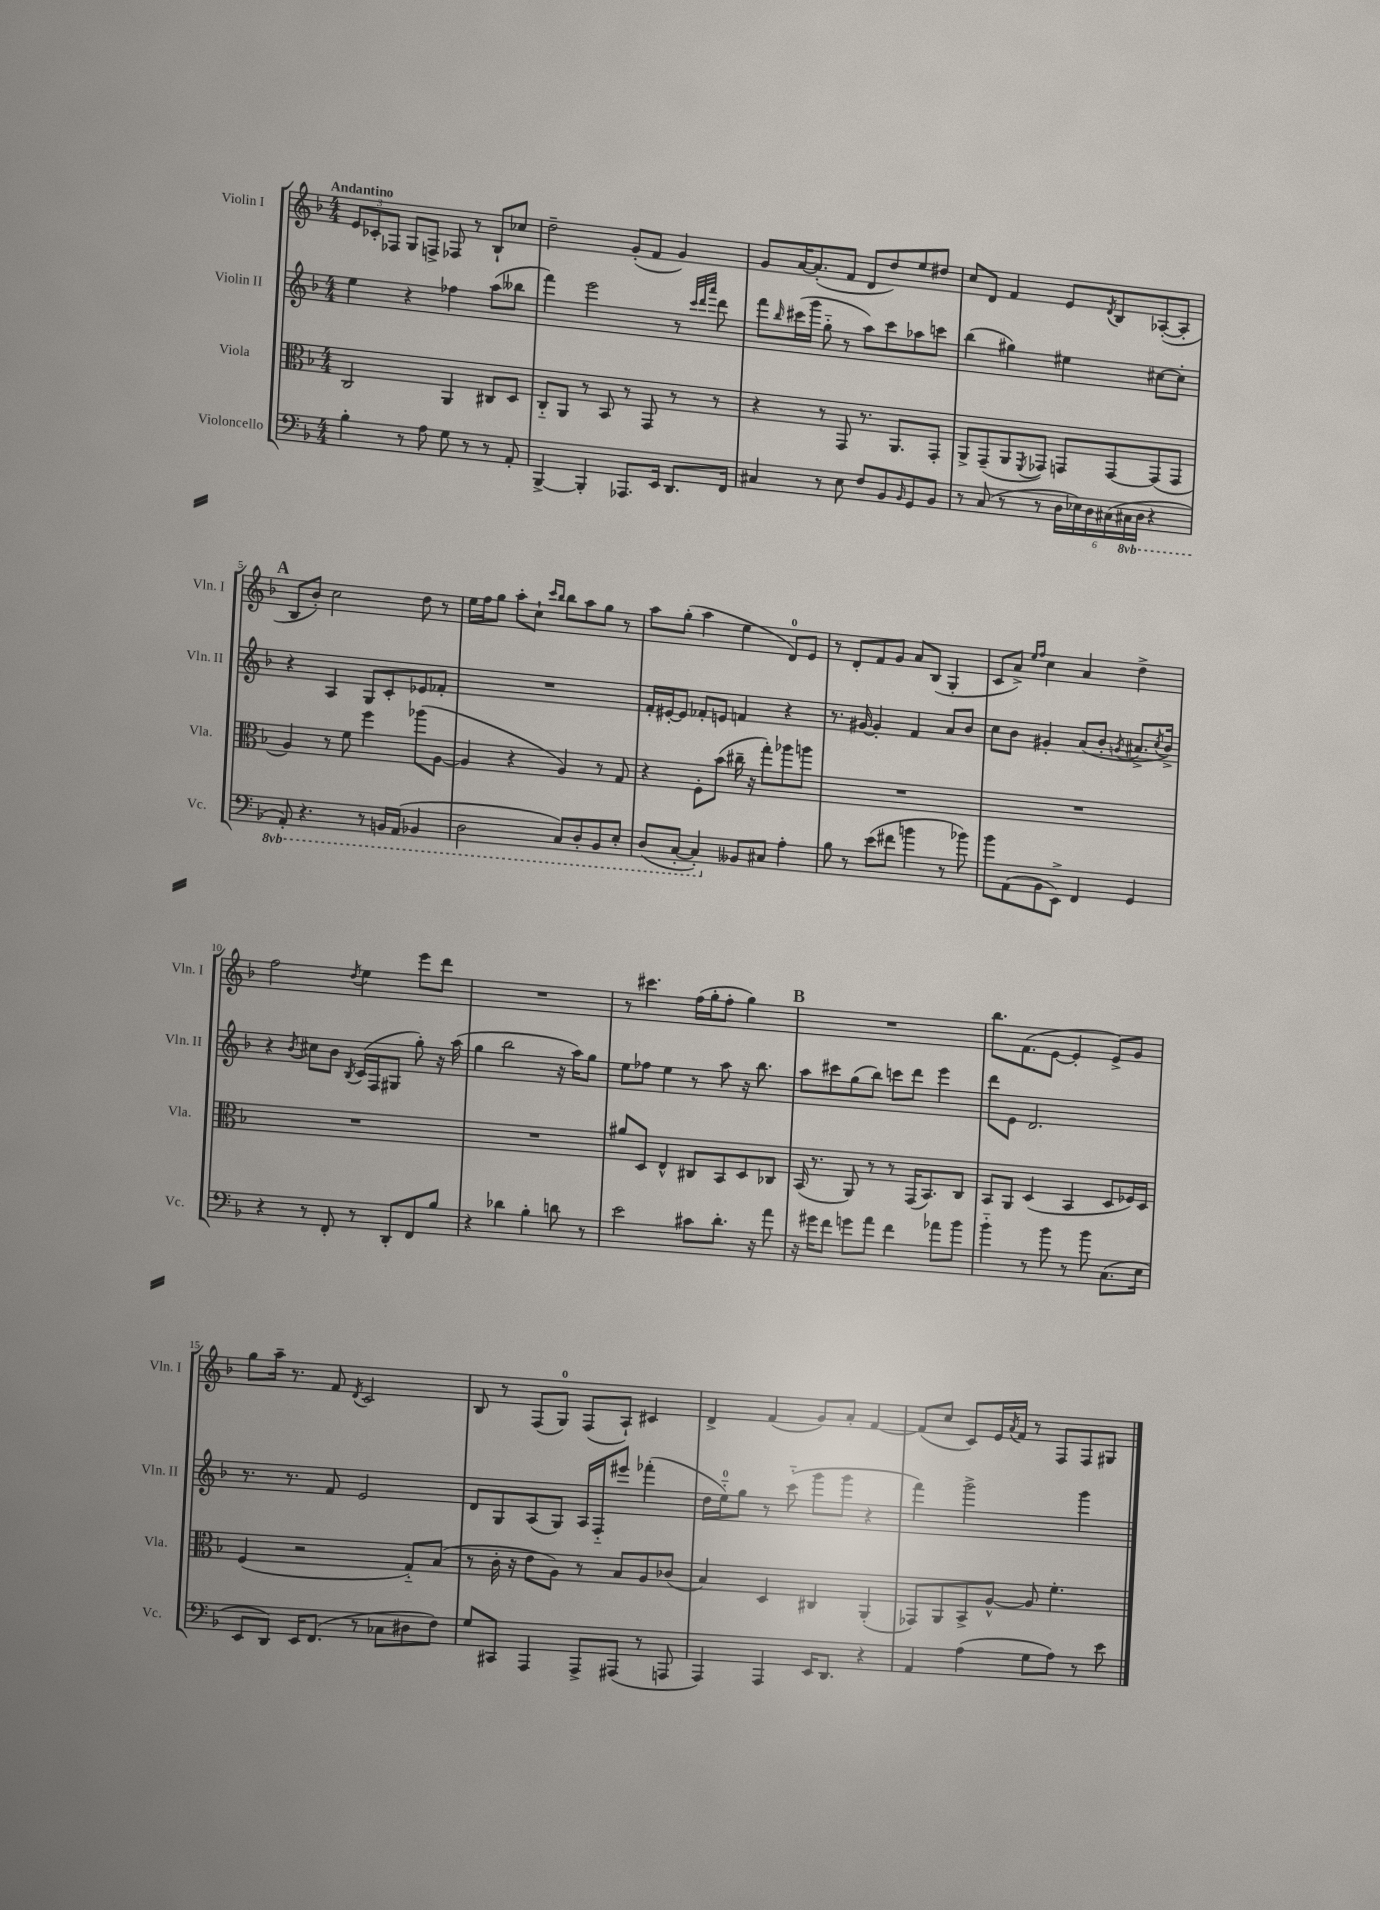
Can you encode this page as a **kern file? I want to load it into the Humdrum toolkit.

**kern	**kern	**kern	**kern
*staff4	*staff3	*staff2	*staff1
*clefF4	*clefC3	*clefG2	*clefG2
*k[b-]	*k[b-]	*k[b-]	*k[b-]
*M4/4	*M4/4	*M4/4	*M4/4
4B-'	2C	4ee	12e
.	.	.	12c-'
.	.	.	12F-
8r	.	4r	8G
8A	.	.	8F^
8G	4AA	4ff-	8F-
8r	.	.	8r
8r	8C#	(8aa	8B-`
8AA'	8D	8bb--	8cc-
=	=	=	=
[4BBB-^	8C'~	4fff)	2dd~
.	8AA	.	.
4BBB-']	8r	2eee	.
.	8BB-	.	.
8.AAA-	8r	.	(8g'
.	8GG	.	8f
16EE	.	.	.
8.DD	8r	8r	4g)
.	.	32qqccc	.
.	.	32qqddd	.
.	.	32qqaaa	.
.	8r	8ddd	.
16FF	.	.	.
=	=	=	=
4C#	4r	8fff	8g
.	.	16qqbb-	.
.	.	(16ccc#	[16a
.	.	16ggg	(8.a']
8r	8r	8gg'~	.
8E	8GG	8r	8f
8F	8.r	8aa)	8d
8BB-	.	8ccc#	8dd)
.	8.AA	.	.
16qqBB-	.	.	.
8GG	.	8aa-	8ee
8BB-	8GG'	8ccc	8dd#
=	=	=	=
8r	8AA^	(4bb-	8cc
(8C	(8GG~	.	8d
8r	8AA	4gg#)	4f
.	8qFF	.	.
8r	8GG-)	.	.
24D	8GG	4ee#	8e
24E-)	.	.	.
24D	.	.	.
.	.	.	8qd
(24C#	[8GG	.	8B-
24CC#	.	.	.
24DD	.	.	.
4r	(8GG]	[8cc#	([8A-'
.	8GG	8cc#']	8A-']
=	=	=	=
8AAA')	4A)	4r	8B-
4.r	.	.	8b-')
.	8r	4A	2cc
.	8f	.	.
8r	4ff	8G	.
16BBB	.	8c'	.
(16AAA	.	.	.
4BBB-	(8aa-	8e-	8dd
.	[8A	8f-'	8r
=	=	=	=
2DD	4A]	1r	16ee
.	.	.	16ff
.	.	.	8gg
.	4r	.	8aa'
.	.	.	8cc`
.	.	.	16qqccc
.	.	.	16qqbb-
8CC)	4A)	.	8bb-
8DD'	.	.	8aa
8BBB-	8r	.	8gg
8EE'	8G	.	8r
=	=	=	=
(8DD	4r	16f'	8aa
.	.	[16e#'	.
[8CC'	.	8e#]	(8gg'
4CC'])	8F'	8f-'	4aa
.	(8b-	8e	.
8BB--	16cc#~	4f	4ee
.	16r	.	.
8C#	8gg')	.	.
4A'	8aa-	4r	8d)
.	8aa	.	8e
=	=	=	=
8B-	1r	8.r	8r
8r	.	.	8d'
.	.	[16g#	.
(8e	.	4g#']	8f
8f#	.	.	8g
4b	.	4f	8a
.	.	.	(8B-
8r	.	8a	4G'
8b-)	.	8b-	.
=	=	=	=
8b-	1r	8cc	8c
(8AA	.	8b-	8a^)
.	.	.	16qqee
.	.	.	16qqff
8BB-	.	4g#'	4cc
8EE^)	.	.	.
4FF	.	(8a	4a
.	.	8b-'	.
.	.	8qg	.
4GG	.	8.a#^	4dd^
.	.	8qcc	.
.	.	16b-^)	.
=	=	=	=
4r	1r	4r	2ff
.	.	8qb-	.
8r	.	8cc#	.
8FF'	.	8b-	.
.	.	8qB-	8qdd
8r	.	(16c	4ee
.	.	16F	.
8DD'	.	8G#	.
8FF	.	8gg')	8eee
8B-	.	16r	8ddd
.	.	(16aa	.
=	=	=	=
4r	1r	4gg	1r
4d-	.	2bb-	.
4B-'	.	.	.
8d	.	16r	.
.	.	16aa)	.
8r	.	8gg	.
=	=	=	=
2e	8a#	8ee	8r
.	8D	8ff-	4.ccc#
.	4E^^	4ee	.
8c#	8C#	8r	(16ff
.	.	.	16gg'
8.d'	8BB-	8aa	8ff'
.	8D	16r	4gg)
16r	.	8.bb-	.
8a	8C-	.	.
=	=	=	=
16r	(16BB-	8aa	1r
16g#	8.r	.	.
8f	.	8ccc#	.
8g	8AA)	(8gg	.
8a	8r	8bb-)	.
4f	8r	8ccc	.
.	(16GG	8ddd	.
.	8.BB-)	.	.
8a-	.	4eee	.
8b-	8C	.	.
=	=	=	=
4b-'~	8BB-	8ddd	8.bb-
.	8AA	8e	.
.	.	.	(8.f
8r	(4D	2.d	.
8b-	.	.	[8e
8r	4BB-	.	4e']
8b-	.	.	.
(8.C	8D	.	8e^)
.	16F-)	.	8g
16E	16D	.	.
=	=	=	=
8EE	(4F	8.r	8gg
8DD)	.	.	16aa~
.	.	8.r	8.r
16EE	2r	.	.
(8.FF	.	.	.
.	.	8f	8f
.	.	.	8qd
8r	.	2e	2c
8C-	.	.	.
8D#	8G'~)	.	.
8F)	(8B-	.	.
=	=	=	=
8G	8r	8d	8B-
8CC#	16c'	8G	8r
.	16r	.	.
4AAA	8e	(8A	(8F
.	8A)	8G)	8G)
8AAA^	8r	16A	(8F
.	.	16F'~	.
(8AAA#	8B-	8eee#	8A`)
8r	8A	(4fff-'	4c#
8AAA	(8c-	.	.
=	=	=	=
4AAA)	4B-)	16dd	4d^
.	.	16ee'~)	.
.	.	8gg	.
4AAA	4D	8r	(4f
.	.	(8ccc'~	.
16EE	4C#	8ggg	8g)
8.DD	.	.	.
.	.	8ggg	8a'
4r	(4AA'	4r	[4f
=	=	=	=
4AA	8GG-)	4fff)	(8f]
.	8AA	.	8cc
(4A	8BB-^	2ggg^	8c)
.	[8A^^	.	16e
.	.	.	8qa
.	.	.	16f
8G	8A]	.	8r
8A)	4.f'	.	8F
8r	.	4ggg	8F
8e	.	.	8G#
==	==	==	==
*-	*-	*-	*-
